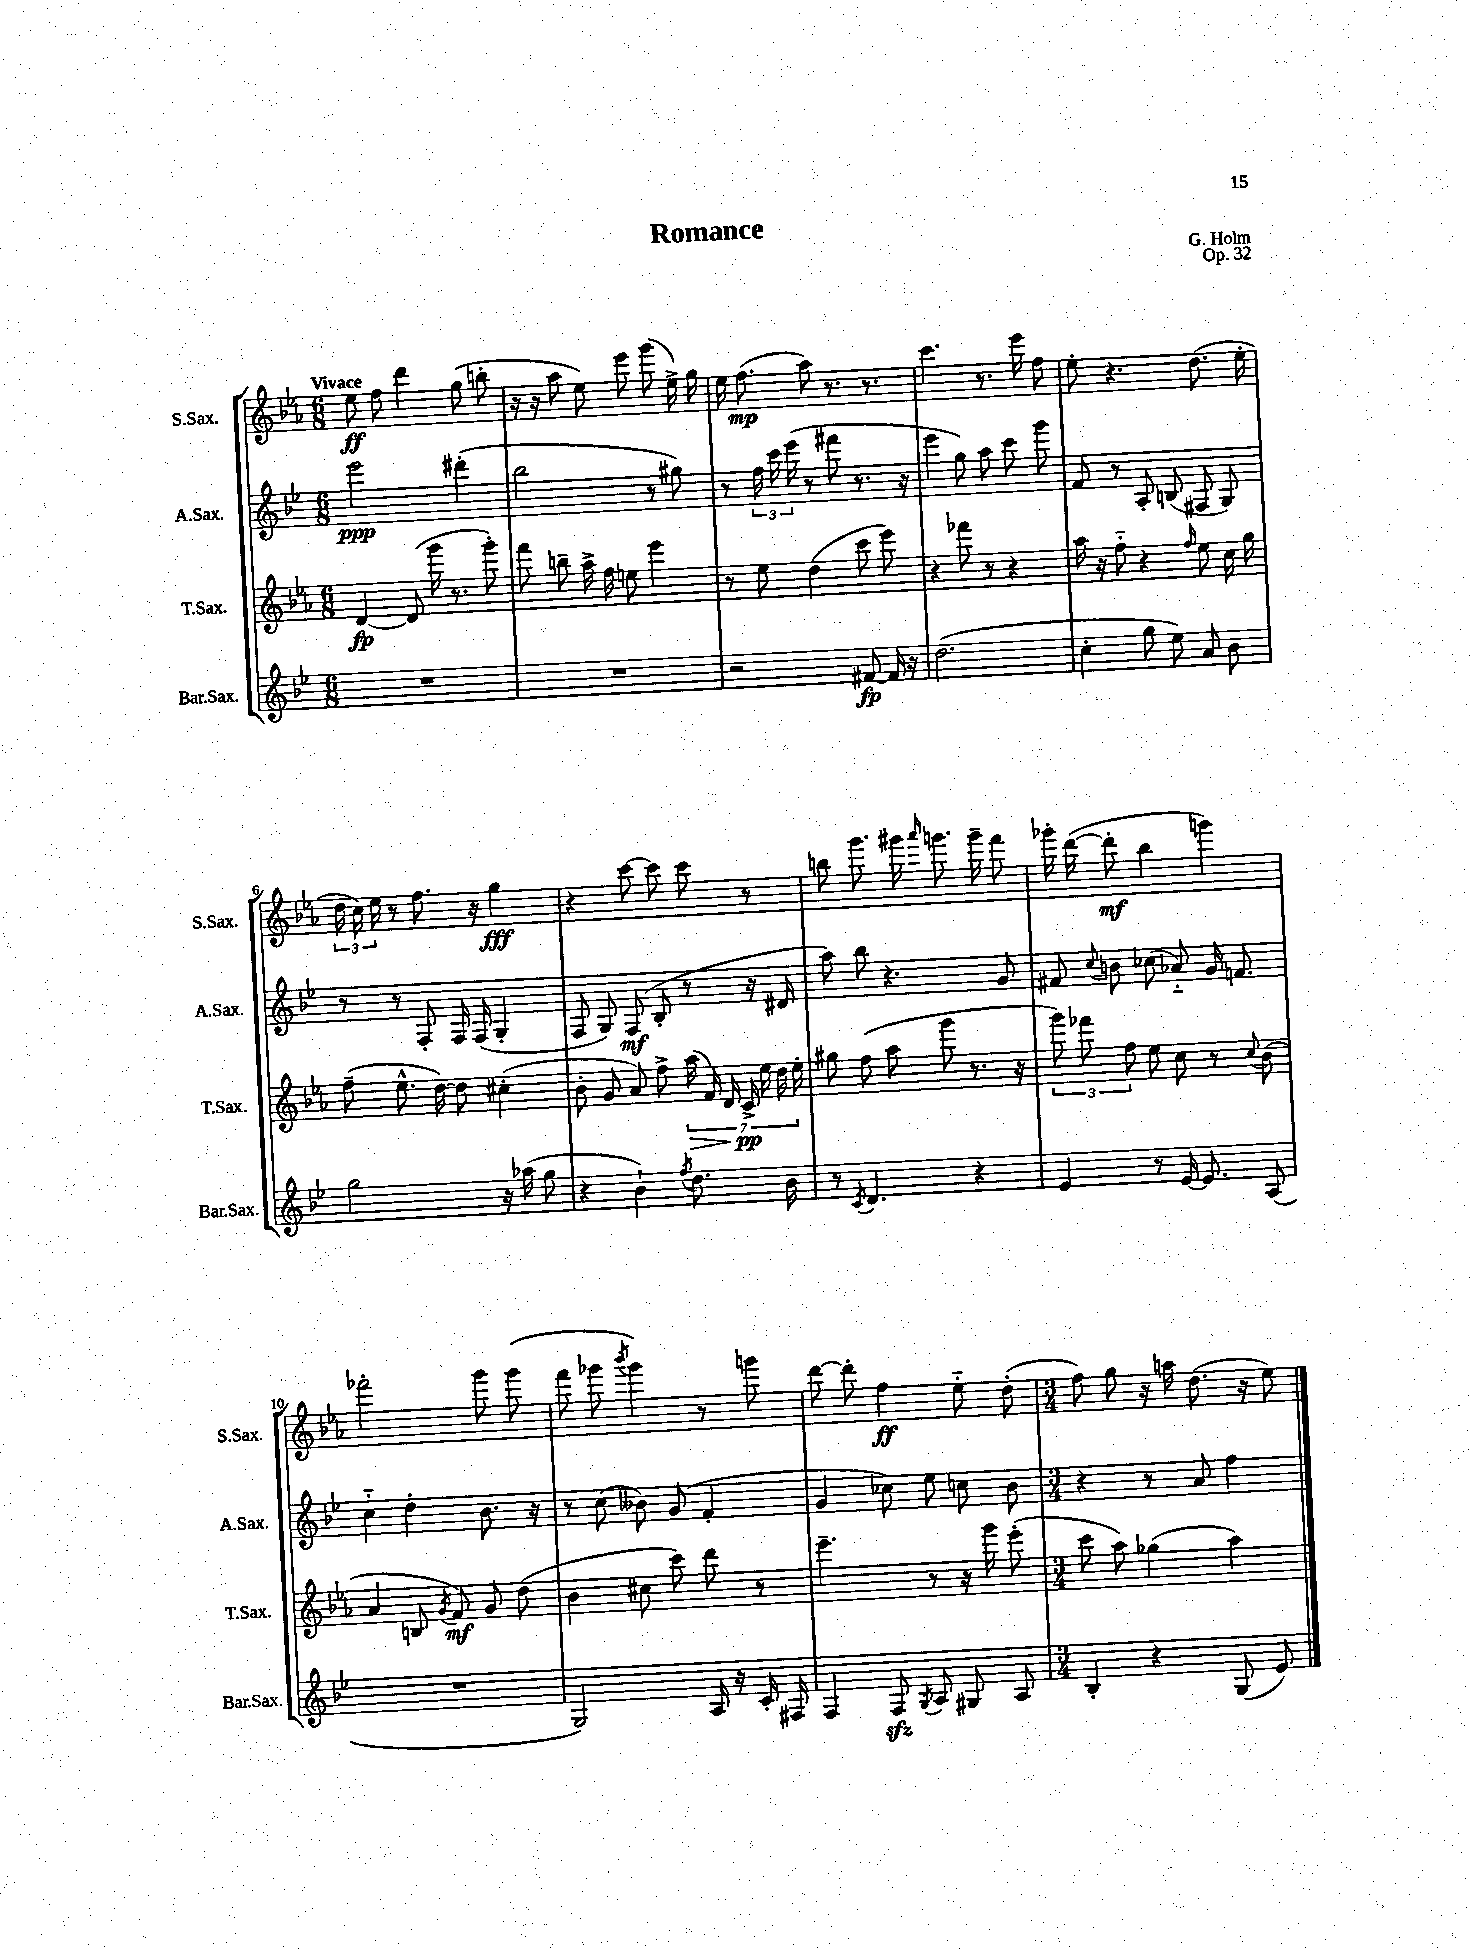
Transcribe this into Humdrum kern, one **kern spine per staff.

**kern	**dynam	**kern	**dynam	**kern	**dynam	**kern	**dynam
*part4	*part4	*part3	*part3	*part2	*part2	*part1	*part1
*staff4	*staff4	*staff3	*staff3	*staff2	*staff2	*staff1	*staff1
*I"Bar.Sax.	*	*I"T.Sax.	*	*I"A.Sax.	*	*I"S.Sax.	*
*I'Bar.Sax.	*	*I'T.Sax.	*	*I'A.Sax.	*	*I'S.Sax.	*
*clefG2	*	*clefG2	*	*clefG2	*	*clefG2	*
*k[b-e-]	*	*k[b-e-a-]	*	*k[b-e-]	*	*k[b-e-a-]	*
*M6/8	*	*M6/8	*	*M6/8	*	*M6/8	*
=1	=1	=1	=1	=1	=1	=1	=1
!	!	!	!	!	!	!LO:TX:a:B:t=Vivace	!
2.r	.	[4d/	fp	2eee-\	ppp	8ee-\	ff
.	.	.	.	.	.	8ff\	.
.	.	(8d/]	.	.	.	4ddd\	.
.	.	16ggg\	.	.	.	.	.
.	.	8.r	.	.	.	.	.
.	.	.	.	(4ddd#X'\	.	(8gg\	.
.	.	8ggg'\)	.	.	.	8bbn'\	.
=2	=2	=2	=2	=2	=2	=2	=2
2.r	.	8fff\	.	2bb-\	.	16r	.
.	.	.	.	.	.	16r	.
.	.	8bbn~\	.	.	.	8aa-\	.
.	.	16aa-^\	.	.	.	8ee-\)	.
.	.	16ff\	.	.	.	.	.
.	.	8een\	.	.	.	8eee-\	.
.	.	4eee-\	.	8r	.	(8ggg\	.
.	.	.	.	8gg#X\)	.	16ee-^\)	.
.	.	.	.	.	.	16gg\	.
=3	=3	=3	=3	=3	=3	=3	=3
2r	.	8r	.	8r	.	16ee-\	.
.	.	.	.	.	.	(8.ff\	mp
.	.	8ee-\	.	24ff\	.	.	.
.	.	.	.	24ccc\	.	.	.
.	.	.	.	(24eee-\	.	.	.
.	.	(4dd\	.	8r	.	8aa-\)	.
.	.	.	.	8fff#X\	.	8.r	.
[8f#X/	fp	8ccc\	.	8.r	.	.	.
.	.	.	.	.	.	8.r	.
16f#/]	.	8eee-\)	.	.	.	.	.
16r	.	.	.	16r	.	.	.
=4	=4	=4	=4	=4	=4	=4	=4
(2.dd\	.	4r	.	4eee-\	.	4.ccc\	.
.	.	8fff-X\	.	8gg\)	.	.	.
.	.	8r	.	8aa\	.	8.r	.
.	.	4r	.	8ccc\	.	.	.
.	.	.	.	.	.	16eee-\	.
.	.	.	.	8ggg\	.	8ff\	.
=5	=5	=5	=5	=5	=5	=5	=5
4cc'\	.	16aa-\	.	8f/	.	8ee-'\	.
.	.	16r	.	.	.	.	.
.	.	8ff\	.	8r	.	4.r	.
8gg\	.	4r	.	8A'/	.	.	.
8ee-\)	.	.	.	(8Bn/	.	.	.
.	.	16qqff/	.	.	.	.	.
8a/	.	8ee-\	.	8F#X/	.	(8.dd\	.
8b-\	.	16cc\	.	8G/)	.	.	.
.	.	16gg\	.	.	.	16ee-'\	.
!!LO:LB:g=z
=6	=6	=6	=6	=6	=6	=6	=6
2gg\	.	(8ff~\	.	8r	.	24dd\	.
.	.	.	.	.	.	24cc\)	.
.	.	.	.	.	.	24ee-\	.
.	.	8.ee-^^\	.	8r	.	8r	.
.	.	.	.	8F'/	.	8.ff\	.
.	.	[16dd\)	.	.	.	.	.
.	.	8dd\]	.	16F/	.	.	.
.	.	.	.	(16F/	.	16r	.
16r	.	(4cc#X'\	.	4G'/	.	4gg\	fff
(16aa-X\	.	.	.	.	.	.	.
8gg\	.	.	.	.	.	.	.
=7	=7	=7	=7	=7	=7	=7	=7
4r	.	8b-'\	.	8F/	.	4r	.
.	.	8g/	.	8G/)	.	.	.
4b-`\)	.	8a-/)	.	(8F/	mf	[8ccc\	.
.	.	8ff^\	.	8B-'/	.	8ccc\]	.
8qff/	.	.	.	.	.	.	.
!	!	!	!LO:HP:b	!	!	!	!
8.dd\	.	(28aa-\	>	8r	.	8ccc\	.
.	.	28f/)	.	.	.	.	.
.	.	28d/	.	.	.	.	.
.	.	28c^/	pp	.	.	.	.
.	.	.	.	16r	.	8r	.
.	.	28ee-\	]	.	.	.	.
.	.	28dd\	.	.	.	.	.
16b-\	.	.	.	16d#X/	.	.	.
.	.	28ee-'\	.	.	.	.	.
=8	=8	=8	=8	=8	=8	=8	=8
8r	.	8gg#X\	.	8aa\)	.	8bbn\	.
8qc/	.	.	.	.	.	.	.
4.d/	.	(8ff\	.	8bb-\	.	8.ggg\	.
.	.	8aa-\	.	4.r	.	.	.
.	.	.	.	.	.	16ggg#X\	.
.	.	.	.	.	.	16qqaaa-/	.
.	.	8ggg\	.	.	.	8.gggn\	.
4r	.	8.r	.	.	.	.	.
.	.	.	.	.	.	16ggg~\	.
.	.	.	.	8g/	.	8fff\	.
.	.	16r	.	.	.	.	.
=9	=9	=9	=9	=9	=9	=9	=9
4e-/	.	12ggg\)	.	8f#X/	.	16ggg-X'\	.
.	.	.	.	.	.	([16ddd\	.
.	.	12fff-X\	.	.	.	.	.
.	.	.	.	8qqcc/	.	.	.
.	.	.	.	8bn\	.	8ddd'\]	mf
.	.	12ff\	.	.	.	.	.
8r	.	8ee-\	.	(8cc-X\	.	4bb-\	.
[16e-/	.	8cc\	.	8a-X/)	.	.	.
8.e-/]	.	.	.	.	.	.	.
.	.	8r	.	16g/	.	4gggn\)	.
.	.	.	.	8.fn/	.	.	.
.	.	8qqcc/	.	.	.	.	.
(8A/	.	(8b-\	.	.	.	.	.
!!LO:LB:g=z
=10	=10	=10	=10	=10	=10	=10	=10
2.r	.	4a-/	.	4cc\	.	2fff-X'\	.
.	.	8Bn/	.	4dd'\	.	.	.
.	.	8qg/	.	.	.	.	.
.	.	8f/)	mf	.	.	.	.
.	.	8g/	.	8.b-\	.	8ggg\	.
.	.	(8dd\	.	.	.	(8ggg\	.
.	.	.	.	16r	.	.	.
=11	=11	=11	=11	=11	=11	=11	=11
2G/)	.	4b-\	.	8r	.	8fff\	.
.	.	.	.	(8cc\	.	8ggg-X\	.
.	.	.	.	.	.	8qbbb-/	.
.	.	8cc#X\	.	8b--X\)	.	4ggg-\)	.
.	.	8ccc\)	.	(8g/	.	.	.
16A/	.	8ddd\	.	4f'/	.	8r	.
16r	.	.	.	.	.	.	.
16c'/	.	8r	.	.	.	8gggn\	.
16F#X/	.	.	.	.	.	.	.
=12	=12	=12	=12	=12	=12	=12	=12
4F/	.	4.eee-~\	.	4g/	.	[8ddd\	.
.	.	.	.	.	.	8ddd'\]	.
8Fzz/	.	.	.	8cc-X\)	.	4ff\	ff
8qG/	.	.	.	.	.	.	.
8A/	.	8r	.	8ee-\	.	.	.
8G#X/	.	16r	.	8ccn\	.	8ee-\	.
.	.	16ggg\	.	.	.	.	.
8A/	.	(8eee-'\	.	8b-\	.	(8dd'\	.
=13	=13	=13	=13	=13	=13	=13	=13
*M3/4	*	*M3/4	*	*M3/4	*	*M3/4	*
4B-'/	.	8ccc\	.	4r	.	8ff\)	.
.	.	8aa-\)	.	.	.	8gg\	.
4r	.	(4gg-X\	.	8r	.	16r	.
.	.	.	.	.	.	16aan\	.
.	.	.	.	8a/	.	(8.dd\	.
(8G/	.	4aa-\)	.	4ff\	.	.	.
.	.	.	.	.	.	16r	.
8e-/)	.	.	.	.	.	8ee-\)	.
==	==	==	==	==	==	==	==
*-	*-	*-	*-	*-	*-	*-	*-
